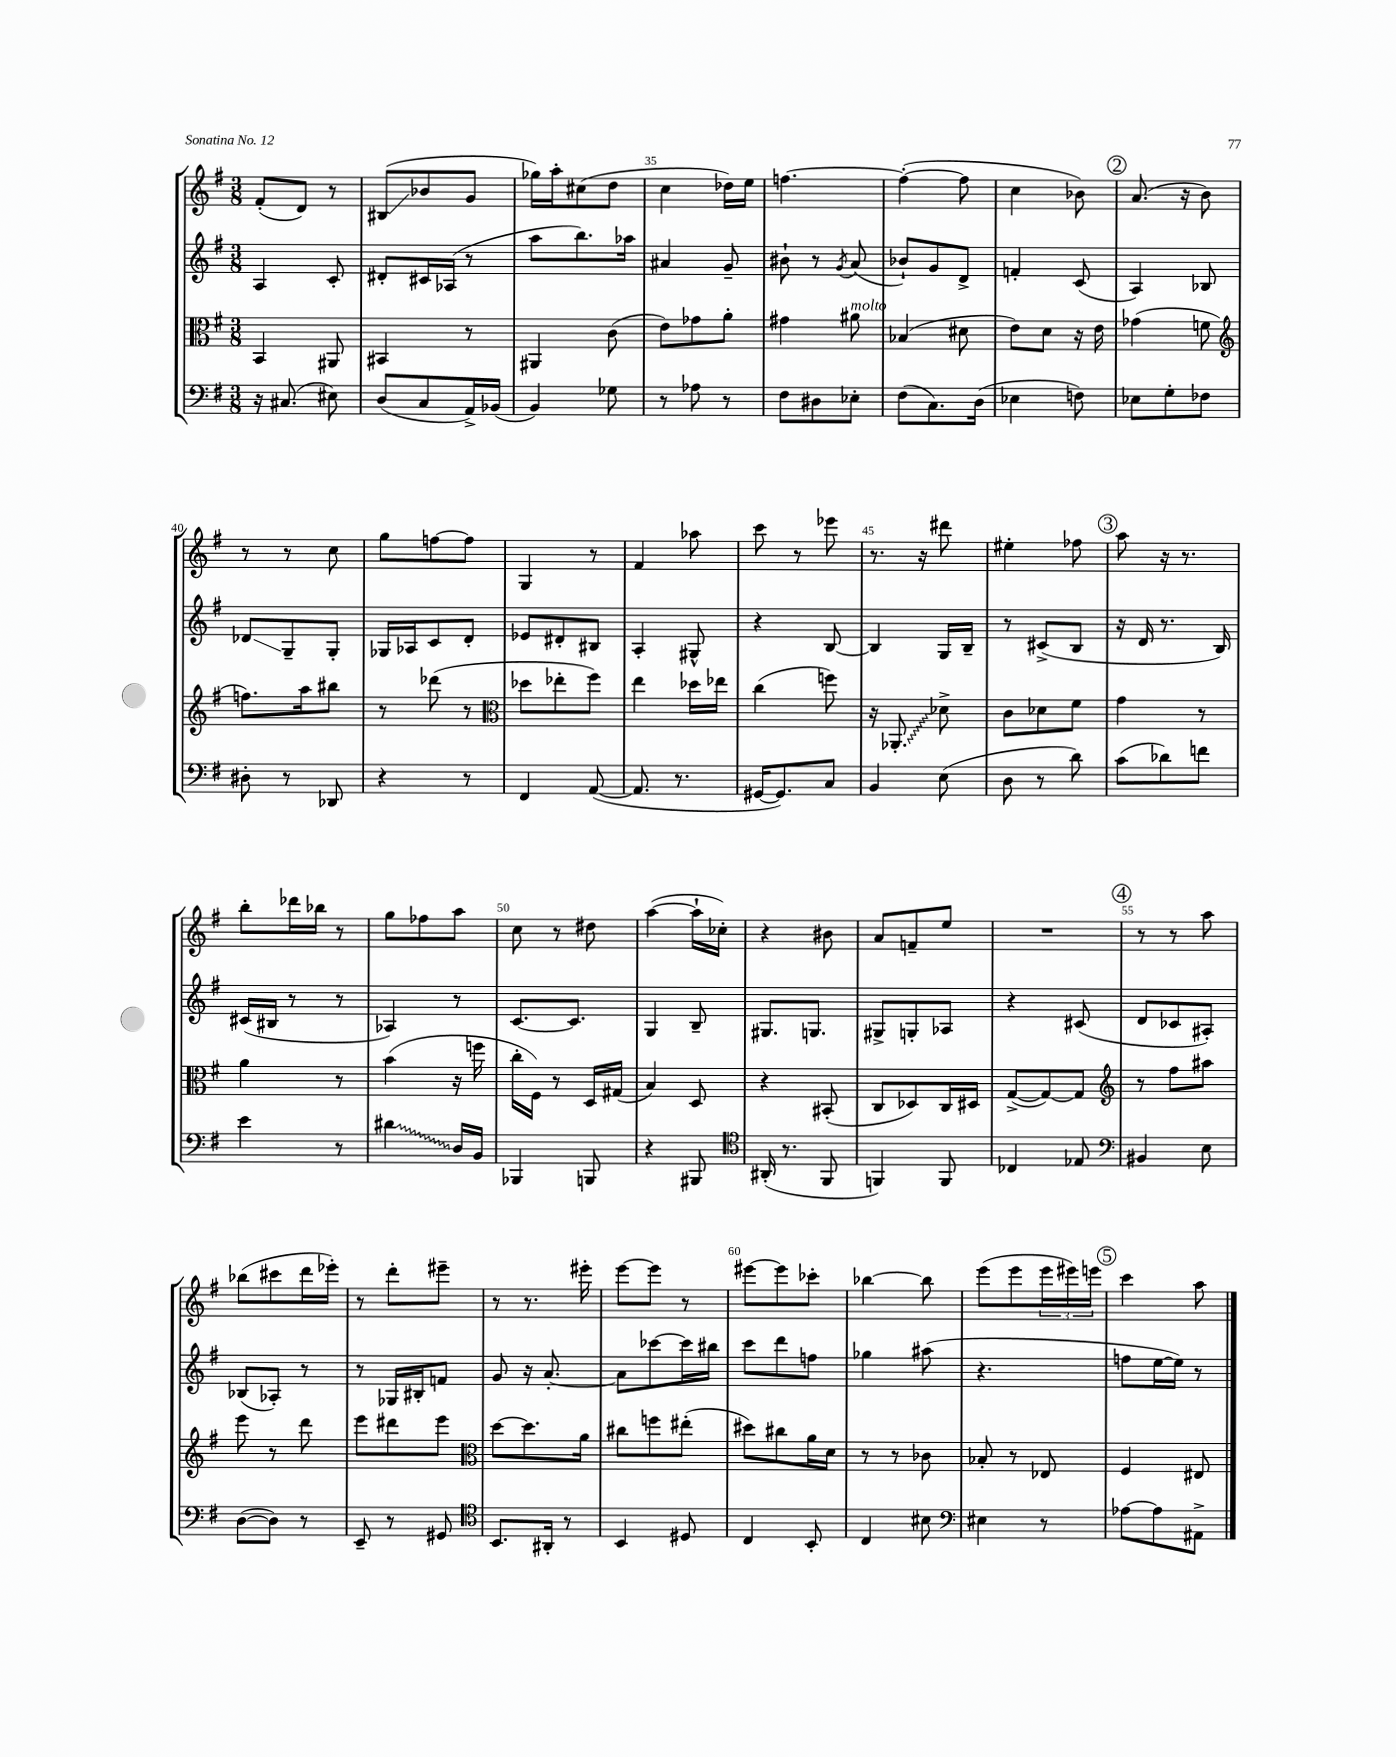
<<
\new StaffGroup <<
\new Staff = "s0" {
    \clef treble \key g \major \numericTimeSignature \time 3/8
    fis'8-.( d'8) r8 |
    bis8\glissando( bes'8 g'8 |
    ges''16) a''16-. cis''8( d''8 |
    c''4 des''16) e''16 |
    f''4.~ |
    f''4~-.( f''8 |
    c''4 bes'8) |
    \mark \markup { \circle "2" } a'8.( r16 b'8) |
    r8 r8 c''8 |
    g''8 f''8~ f''8 |
    g4 r8 |
    fis'4 aes''8 |
    c'''8 r8 ees'''8 |
    r8. r16 dis'''8 |
    eis''4-. fes''8 |
    \mark \markup { \circle "3" } a''8 r16 r8. |
    b''8-. des'''16 bes''16 r8 |
    g''8 fes''8 a''8 |
    c''8 r8 dis''8 |
    a''4~( a''16-! ces''16-.) |
    r4 bis'8 |
    a'8 f'8-- e''8 |
    R4. |
    \mark \markup { \circle "4" } r8 r8 a''8 |
    bes''8( cis'''8 d'''16 ees'''16-.) |
    r8 d'''8-. eis'''8-- |
    r8 r8. eis'''16-. |
    e'''8~ e'''8 r8 |
    eis'''8~ eis'''8 ces'''8-. |
    bes''4~ bes''8 |
    e'''8( e'''8 \tuplet 3/2 { e'''16 eis'''16) e'''16 } |
    \mark \markup { \circle "5" } c'''4 a''8 \bar "|." |
}
\new Staff = "s1" {
    \clef treble \key g \major \numericTimeSignature \time 3/8
    a4 c'8-. |
    dis'8-. cis'16 aes16( r8 |
    a''8 b''8.) aes''16 |
    ais'4 g'8-- |
    bis'8-! r8 \acciaccatura { g'8 } a'8( |
    bes'8-!) g'8 d'8-> |
    f'4-. c'8( |
    \mark \markup { \circle "2" } a4) bes8 |
    des'8\glissando g8-- g8-. |
    ges16 aes16 c'8 d'8-. |
    ees'8 dis'8-. bis8 |
    a4-. gis8-^ |
    r4 b8~ |
    b4 g16 b16-- |
    r8 cis'8->( b8 |
    \mark \markup { \circle "3" } r16 d'16 r8. b16) |
    cis'16( bis16 r8 r8 |
    aes4) r8 |
    c'8.~ c'8. |
    g4 b8-- |
    gis8. g8. |
    gis8-> g8-. aes8 |
    r4 cis'8( |
    \mark \markup { \circle "4" } d'8 ces'8 ais8-.) |
    bes8( aes8-.) r8 |
    r8 ges16 bis16-. f'8 |
    g'8 r16 a'8.~-. |
    a'8 ces'''8~ ces'''16 bis''16 |
    c'''8 d'''8 f''8 |
    ges''4 ais''8( |
    r4. |
    \mark \markup { \circle "5" } f''8 e''16~ e''16) r8 \bar "|." |
}
\new Staff = "s2" {
    \clef alto \key g \major \numericTimeSignature \time 3/8
    b,4 ais,8 |
    bis,4 r8 |
    ais,4 c'8( |
    e'8) ges'8 a'8-. |
    gis'4 ais'8^\markup { \italic "molto" } |
    bes4( dis'8 |
    e'8) d'8 r16 e'16 |
    \mark \markup { \circle "2" } ges'4( f'8 |
    \clef treble f''8.) a''16 bis''8 |
    r8 des'''8( r8 |
    \clef alto des''8 ees''8-. fis''8) |
    e''4 des''16 ees''16 |
    c''4( f''8) |
    r16 \once \override Glissando.style = #'zigzag aes,8.-.\glissando des'8-> |
    c'8 des'8 fis'8 |
    \mark \markup { \circle "3" } g'4 r8 |
    a'4 r8 |
    b'4( r16 f''16 |
    c''16-. fis16) r8 d16 gis16( |
    b4) d8 |
    r4 bis,8-.( |
    c8 des8) c16 dis16 |
    g8~->( g8~) g8 |
    \mark \markup { \circle "4" } \clef treble r8 fis''8 ais''8 |
    e'''8 r8 d'''8 |
    e'''8 dis'''8 e'''8 |
    \clef alto d''8~ d''8. a'16 |
    cis''8 f''8 eis''8-.( |
    dis''8) cis''8 a'16 d'16 |
    r8 r8 ces'8 |
    bes8-. r8 ees8 |
    \mark \markup { \circle "5" } fis4 eis8 \bar "|." |
}
\new Staff = "s3" {
    \clef bass \key g \major \numericTimeSignature \time 3/8
    r16 cis8.( eis8) |
    d8( c8 a,16->) bes,16( |
    b,4) ges8 |
    r8 aes8 r8 |
    fis8 dis8 ees8-. |
    fis8( c8.) d16( |
    ees4 f8) |
    \mark \markup { \circle "2" } ees8 g8-. fes8 |
    dis8-. r8 des,8 |
    r4 r8 |
    fis,4 a,8~( |
    a,8. r8. |
    gis,16~ gis,8.) c8 |
    b,4 e8( |
    d8 r8 d'8) |
    \mark \markup { \circle "3" } c'8( des'8) f'8 |
    e'4 r8 |
    \once \override Glissando.style = #'zigzag dis'4\glissando d16 b,16 |
    bes,,4 b,,8 |
    r4 bis,,8 |
    \clef tenor ais,16-.( r8. fis,8 |
    f,4) f,8 |
    ces4 ees8 |
    \mark \markup { \circle "4" } \clef bass bis,4 e8 |
    d8~( d8) r8 |
    e,8-- r8 gis,8 |
    \clef tenor b,8. ais,16-. r8 |
    b,4 dis8 |
    c4 b,8-. |
    c4 bis8 |
    \clef bass eis4 r8 |
    \mark \markup { \circle "5" } aes8~ aes8 ais,8-> \bar "|." |
}
>>
>>
\layout { \context { \Score currentBarNumber = #32 \override BarNumber.break-visibility = ##(#f #t #t) barNumberVisibility = #(every-nth-bar-number-visible 5) } }
